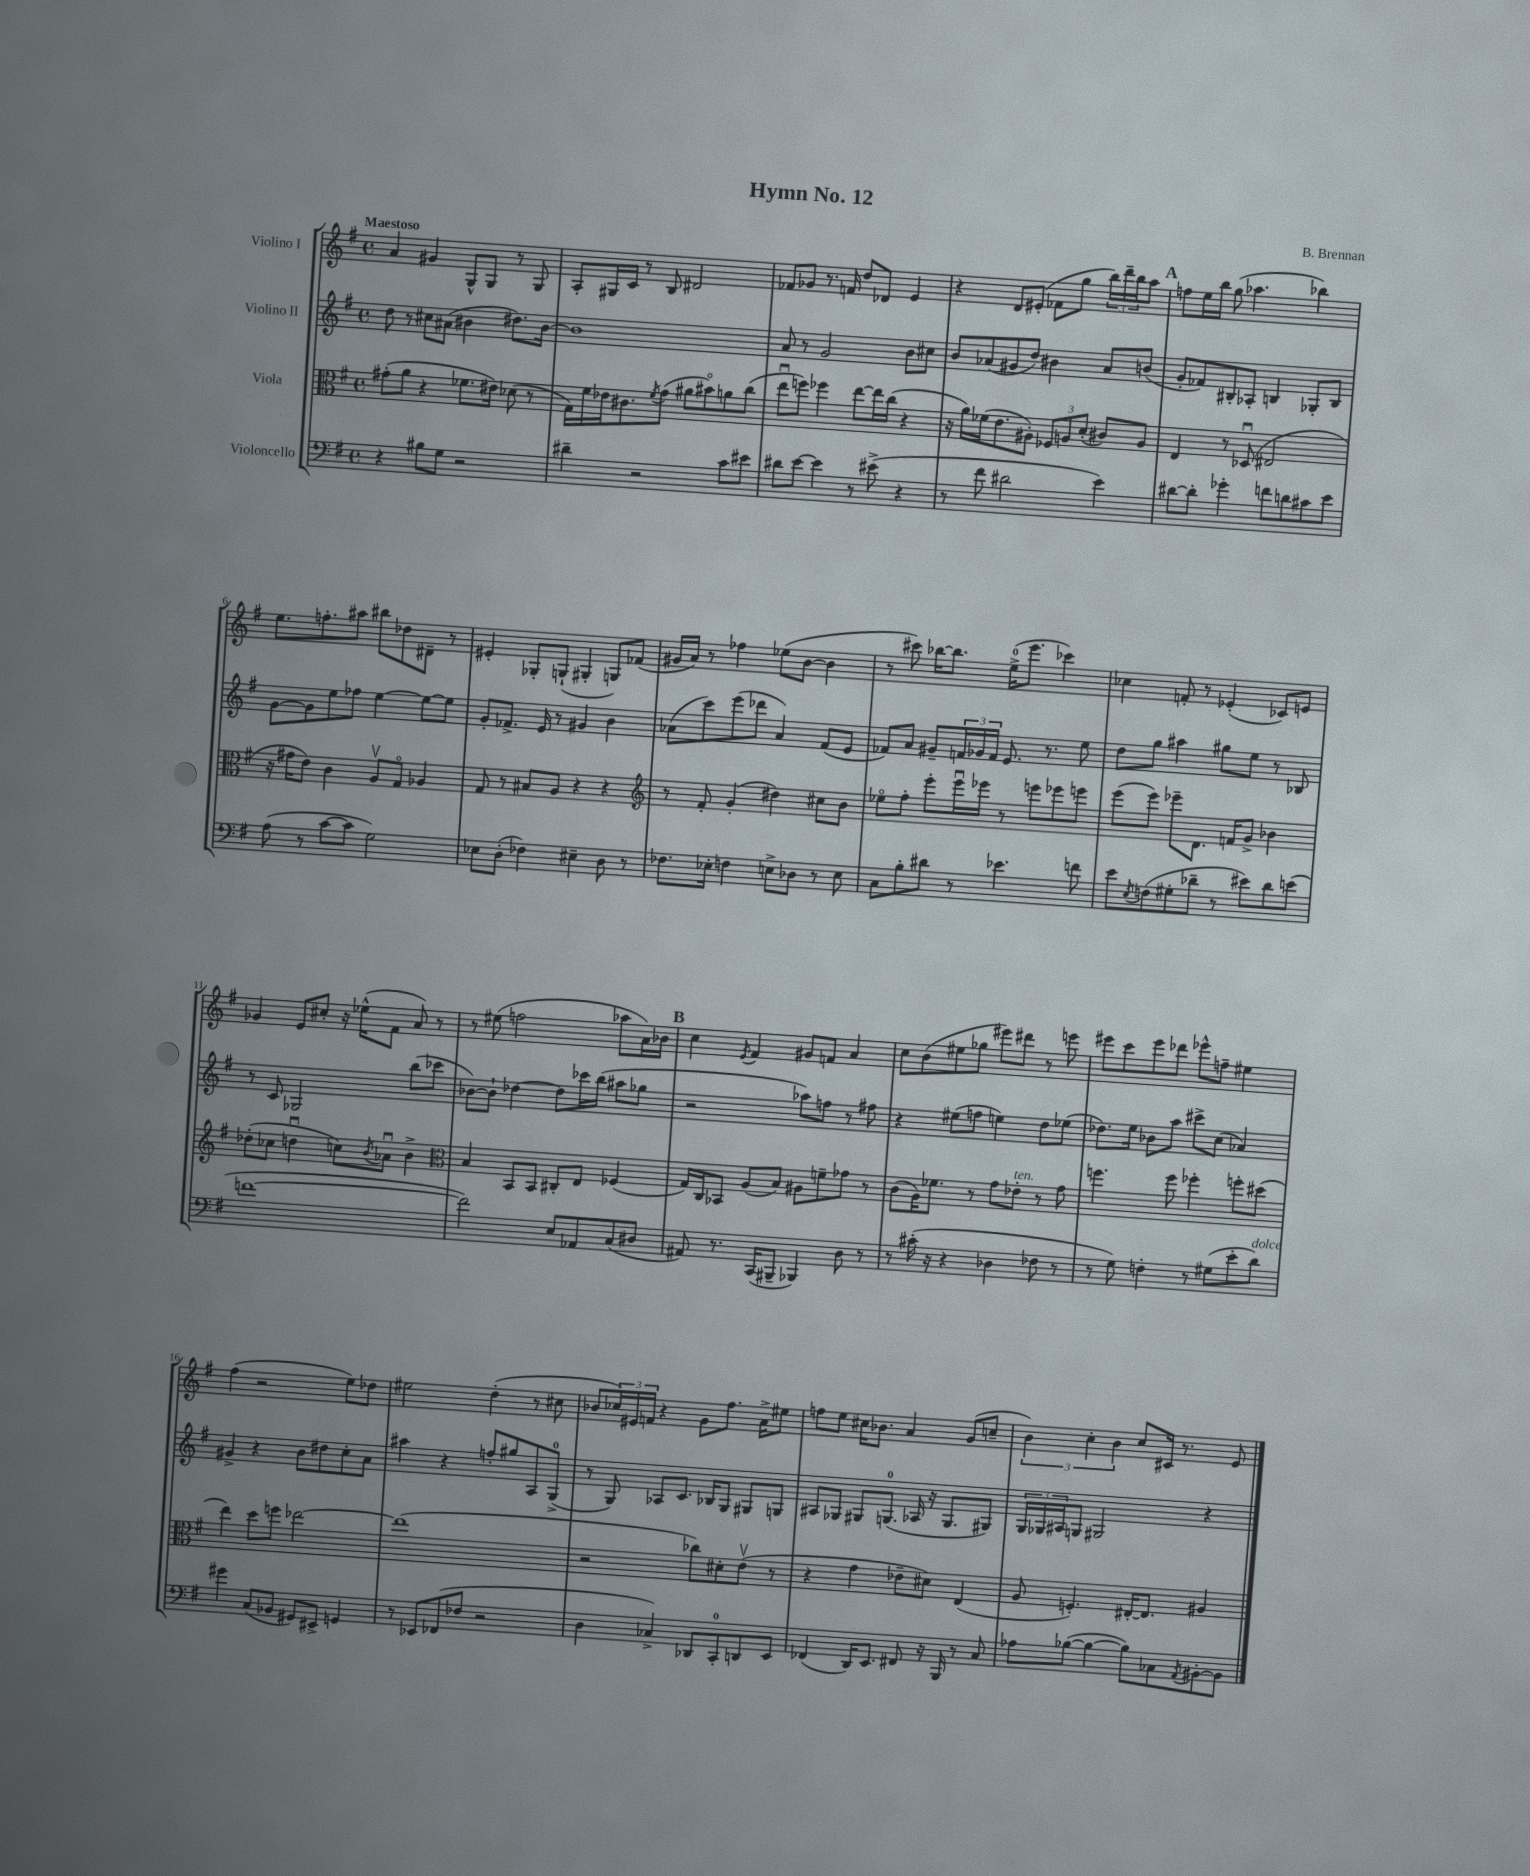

**kern	**kern	**kern	**kern
*part4	*part3	*part2	*part1
*staff4	*staff3	*staff2	*staff1
*I"Violoncello	*I"Viola	*I"Violino II	*I"Violino I
*clefF4	*clefC3	*clefG2	*clefG2
*k[f#]	*k[f#]	*k[f#]	*k[f#]
*M4/4	*M4/4	*M4/4	*M4/4
*met(c)	*met(c)	*met(c)	*met(c)
=1	=1	=1	=1
!	!	!	!LO:TX:a:B:t=Maestoso
4r	(8g#X'\L	8dd\	4a/
.	8a\J	8r	.
8B#X\L	4r	8cc#X\L	4g#X/
8G\J	.	(8a#X\J	.
2r	8.f-X\L	4b#X\	8G^^/L
.	.	.	8G/J
.	16e#X\Jk)	.	.
.	(8d-X\	8.dd#X\L)	8r
.	8r	.	8G/
.	.	[16b#\Jk	.
=2	=2	=2	=2
4d#X~\	16G\LL)	1b#]	8A'/L
.	16f#\	.	.
.	16e-X\J	.	16G#X/L
.	8.c#X\	.	16c/JJ
2r	.	.	8r
.	8qf#/	.	.
.	(8g\J	.	8B/
.	8a#X\L	.	2d#X/
.	8b#X\)	.	.
8c\L	8an\	.	.
8e#X\J	(8cc\J	.	.
=3	=3	=3	=3
8d#X\L	8eeu\L	8a/	8f-X/L
[8e\J	8ffn\J)	8r	8g-X/J
4e\]	4ff-X\	2g/	8.r
.	.	.	16fn/
8r	[8ee\L	.	8dd/L
(8e#X^\	16ee\L]	.	8d-X/J
.	(16cc\JJ	.	.
4r	4r	8b\L	4e/
.	.	8cc#X\J	.
=4	=4	=4	=4
8r	16r	8b/L	4r
.	16a\LL)	.	.
8f#\	(16f-X\J	(8a-X/	.
.	8.e\	.	.
2d#X\	.	8g#X/	8d/L
.	8A#X'\J)	8dd/J)	(8e#X'/J
.	12F-X/L	4b#X\	8f-X\L
.	12An/	.	.
.	.	.	8gg\J
.	(12d'/J	.	.
4e\)	8c#X/L)	8a-/L	24bb\LL)
.	.	.	24ddd~\
.	.	.	24bb\J
.	8A/J	(8bn/J	8aa\J
!!LO:REH:place=s1:t=A
=5	=5	=5	=5
[8d#X\L	4E/	8g'/L	8ffn\L
8d#'\J]	.	8f-X/)	16ee\L
.	.	.	16bb\JJ
4g-X'\	8r	8B#X'/	(8gg\
.	(8D-Xu/	8A-X'/J	4.aa-X\
8fn\L	2E#X/	4Bn/	.
8dn\	.	.	.
8c#X\	.	8G-X'/L	4bb-X\)
8e\J	.	8B/J	.
!!LO:LB:g=z
=6	=6	=6	=6
(8A\	16r	[8g\L	8.ee\L
.	16g#X\KL	.	.
8r	8e\J)	8g\]	.
.	.	.	8.ffn'\
[8c\L	4c\	8ee\	.
8c\J]	.	8ff-X\J	8aa#X\J
2G\)	8Av/L	[4ee\	8bb#X\L
.	8G/J	.	8dd-X\
.	4A-X/	8ee\L_	8d#X~\J
.	.	8ee\J]	8r
=7	=7	=7	=7
8E-X\L	8G/	8g'/L	4e#X'/
(8D'\J	8r	8.f-X^/J	.
4F-X\)	8B#X/L	.	8G-X'/L
.	.	16e/	.
.	8A/J	8r	(8Gn`/J
4E#X~\	4r	4g#X/	4G#X'/
8D\	4r	4b\	8Gn/L)
8r	.	.	(8f-X/J
=8	=8	=8	=8
*	*clefG2	*	*
8.F-X\L	8r	(8a-X\L	16g#X/LL
.	.	.	16a/JJ)
.	8f#'/	8ccc\)	8r
16E-X'\Jk	.	.	.
4Fn\	(4g'/	(8eee\	4ff-X\
.	.	8ddd-X\J	.
8En^\L	4dd#X\)	4a-/)	(8ee-X\L
8D-X\J	.	.	[8b\J
8r	8cc#X\L	(8f#/L	4b\]
8E\	8b\J	8e/J	.
=9	=9	=9	=9
8C\L	8ee-X\L	8f-X/L)	8r
8B'\	8ff#'\J	8a/J	8ccc#X\)
8d#X\J	8eee'\L	8g#X~/L	[16bb-X\KL
.	.	.	8.bb-\J]
8r	16eeeu\L	24fn/L	.
.	.	24g-X/	.
.	16eee-X\JJ	.	.
.	.	24f/JJ	.
4.e-X\	8r	8.e/	(16ee^\KL
.	.	.	8.eee\J
.	8eeen\L	.	.
.	.	8.r	.
.	8eee-X\	.	4ccc-X\)
8fn\	8eeen\J	8ee\	.
=10	=10	=10	=10
8e\L	(8eee\L	8dd\L	4cc-X\
8qE/	.	.	.
(8Fn\	8eee\J)	8gg\J	.
8G#X'\	8eee-X~\L	4aa#X\	8fn'/
8d-X~\J	8.d\J	.	8r
8r	.	8gg#X\L	(4e-X'/
.	16fn/KL	.	.
8e#X\L)	8g^/J	8ee\J	.
8d-\	4b-X\	8r	8c-X/L)
(8en\J	.	8B-X/	8en/J
!!LO:LB:g=z
=11	=11	=11	=11
[1fn	(8dd-X'\L	8r	4g-X/
.	8cc-X\J	8c/	.
.	4ddnu\	2G-X/	8e/L
.	.	.	8cc#X'/J
.	8ccn\L)	.	16r
.	.	.	(16ee-X^^\KL
.	8qb/	.	.
.	8a-Xu\J	.	8f#\J
.	4b^\	(8bb\L	8a/)
.	.	8ccc-X\J	8r
=12	=12	=12	=12
*	*clefC3	*	*
2f\])	4B/	[8b-X\L)	8r
.	.	8b-`\J]	(8ee#X\
.	8BB/L	[4dd-X\	2ffn\
.	8BB/J	.	.
8E/L	8C#X'/L	8dd-\L]	.
8AA-X/	8E/J	16ccc-X\L	.
.	.	(16bb\JJ	.
(8C/	(4F-X/	8aa#X\L	8aa-X\L
8D#X/J	.	8gg-X\J	16a\L)
.	.	.	16b-X\JJ
!!LO:REH:place=s1:t=B
=13	=13	=13	=13
8AA#X/)	16G/LL)	2r	4cc\
.	16C/J	.	.
8.r	8BB-X/J	.	.
.	.	.	8qe/
.	(8A/L	.	4f#/
(16CC/KL	.	.	.
8BBB#X~/J	8B/J)	.	.
4BBB-X/)	8A#X\L	8aa-X\L)	8g#X/L
.	8fn~\	8ffn\J	8fn/J
8D\	8g-X\J	8r	4a/
8r	8r	8ff#X\	.
=14	=14	=14	=14
8r	(8c\L	4r	8cc\L
(16c#X'\	16A\K)	.	(8b\
16r	8.f-X\J	.	.
4r	.	(8ee#X\L	8ee#X\
.	8r	8ffn\J	8gg-X\J
4D-X\	8g\L	4een\)	8eee#X\L)
!	!LO:TX:a:i:t=ten.	!	!
.	8e-X'\J	.	8ddd#X\J
8F-X\	8r	8dd\L	8r
8r	8g\	(8ee-X\J	8eeen\
=15	=15	=15	=15
8r	4.ffn\	8.dd-X\L)	8eee#X\L
8G\)	.	.	8ccc\
.	.	16ee\Jk	.
4Fn'\	.	8b-X\L	8eee#\
.	8ff\	8aa\J	8ddd-X\J
8r	4ff-X'\	8ccc#X^\L	8eee-X^^\L
(8G#X\L	.	(8cc\J	8ffn~\J
8e'\	8ffn'\L	4a-X/)	4ee#X\
!LO:TX:a:i:t=dolce	!	!	!
8d\J)	(8dd#X\J	.	.
!!LO:LB:g=z
=16	=16	=16	=16
4g#X\	4ee\)	4g#X^/	(4ff#\
(8C/L	8dd\L	4r	2r
8BB-X/J	8ffn\J	.	.
8GG#X/L)	[2ee-X\	8b\L	.
8EE#X^/J	.	8dd#X\	.
4GGn/	.	8cc'\	8ee\L)
.	.	8a\J	8dd-X\J
=17	=17	=17	=17
8r	(1ee-]	4aa#X\	2ee#X\
8EE-X/L	.	.	.
(8FF-X/	.	4r	.
8F-X/J	.	.	.
2r	.	8ffn'/L	(4dd'\
.	.	8gg#X/	.
.	.	8A/	8r
.	.	(8G^/J	8cc#X\
=18	=18	=18	=18
4D\	2r	8r	8b-X/L
.	.	8G/)	24cc-X/L)
.	.	.	24e#X/
.	.	.	24fn/JJ
4C-X^/)	.	8A-X/L	4r
.	.	8.c/J	.
8DD-X/L	8cc-X\L)	.	8g\L
.	.	16B-X/KL	.
8CC'/	8d#X'\	8G/J	8.ff#\J
8DDn/	(8ev\J	8G#X/L	.
.	.	.	16a^\KL
8EE/J	8r	8Gn/J	8ee#X\J
=19	=19	=19	=19
(4FF-X/	4r	8A#X/L	8ffn\L
.	.	8G-X/J	8ee\J
16DD/KL)	4g\	8G#X/L	16cc#X\KL
8.EE/J	.	.	8.b-X\J
.	.	(8.Gn/J	.
8FF#X/	8e-X~\L	.	4a/
.	.	16A-X/	.
16r	8d#X\J)	16r	.
16BBB/	.	8.G/L	.
8r	(4E/	.	(8g/L
8C/	.	8G#X/J)	8ccn~/J
=20	=20	=20	=20
8A-X\L	8A/	24G/LL	6b\)
.	.	24G-X/	.
.	.	24A#X/J	.
([8B-X\J	4.Fn'/)	8Gn/J	.
.	.	.	6cc'\
4B-\_	.	2G#X/	.
.	.	.	6b\
8B-\L])	[16E#X'/KL	.	8cc/L
.	8.E#/J]	.	.
8C-X\	.	.	16c#X/Jk
.	.	.	8.r
8qAA/	.	.	.
[8BB#X'\	4A#X/	4r	.
8BB#\J]	.	.	8e/
==	==	==	==
*-	*-	*-	*-
